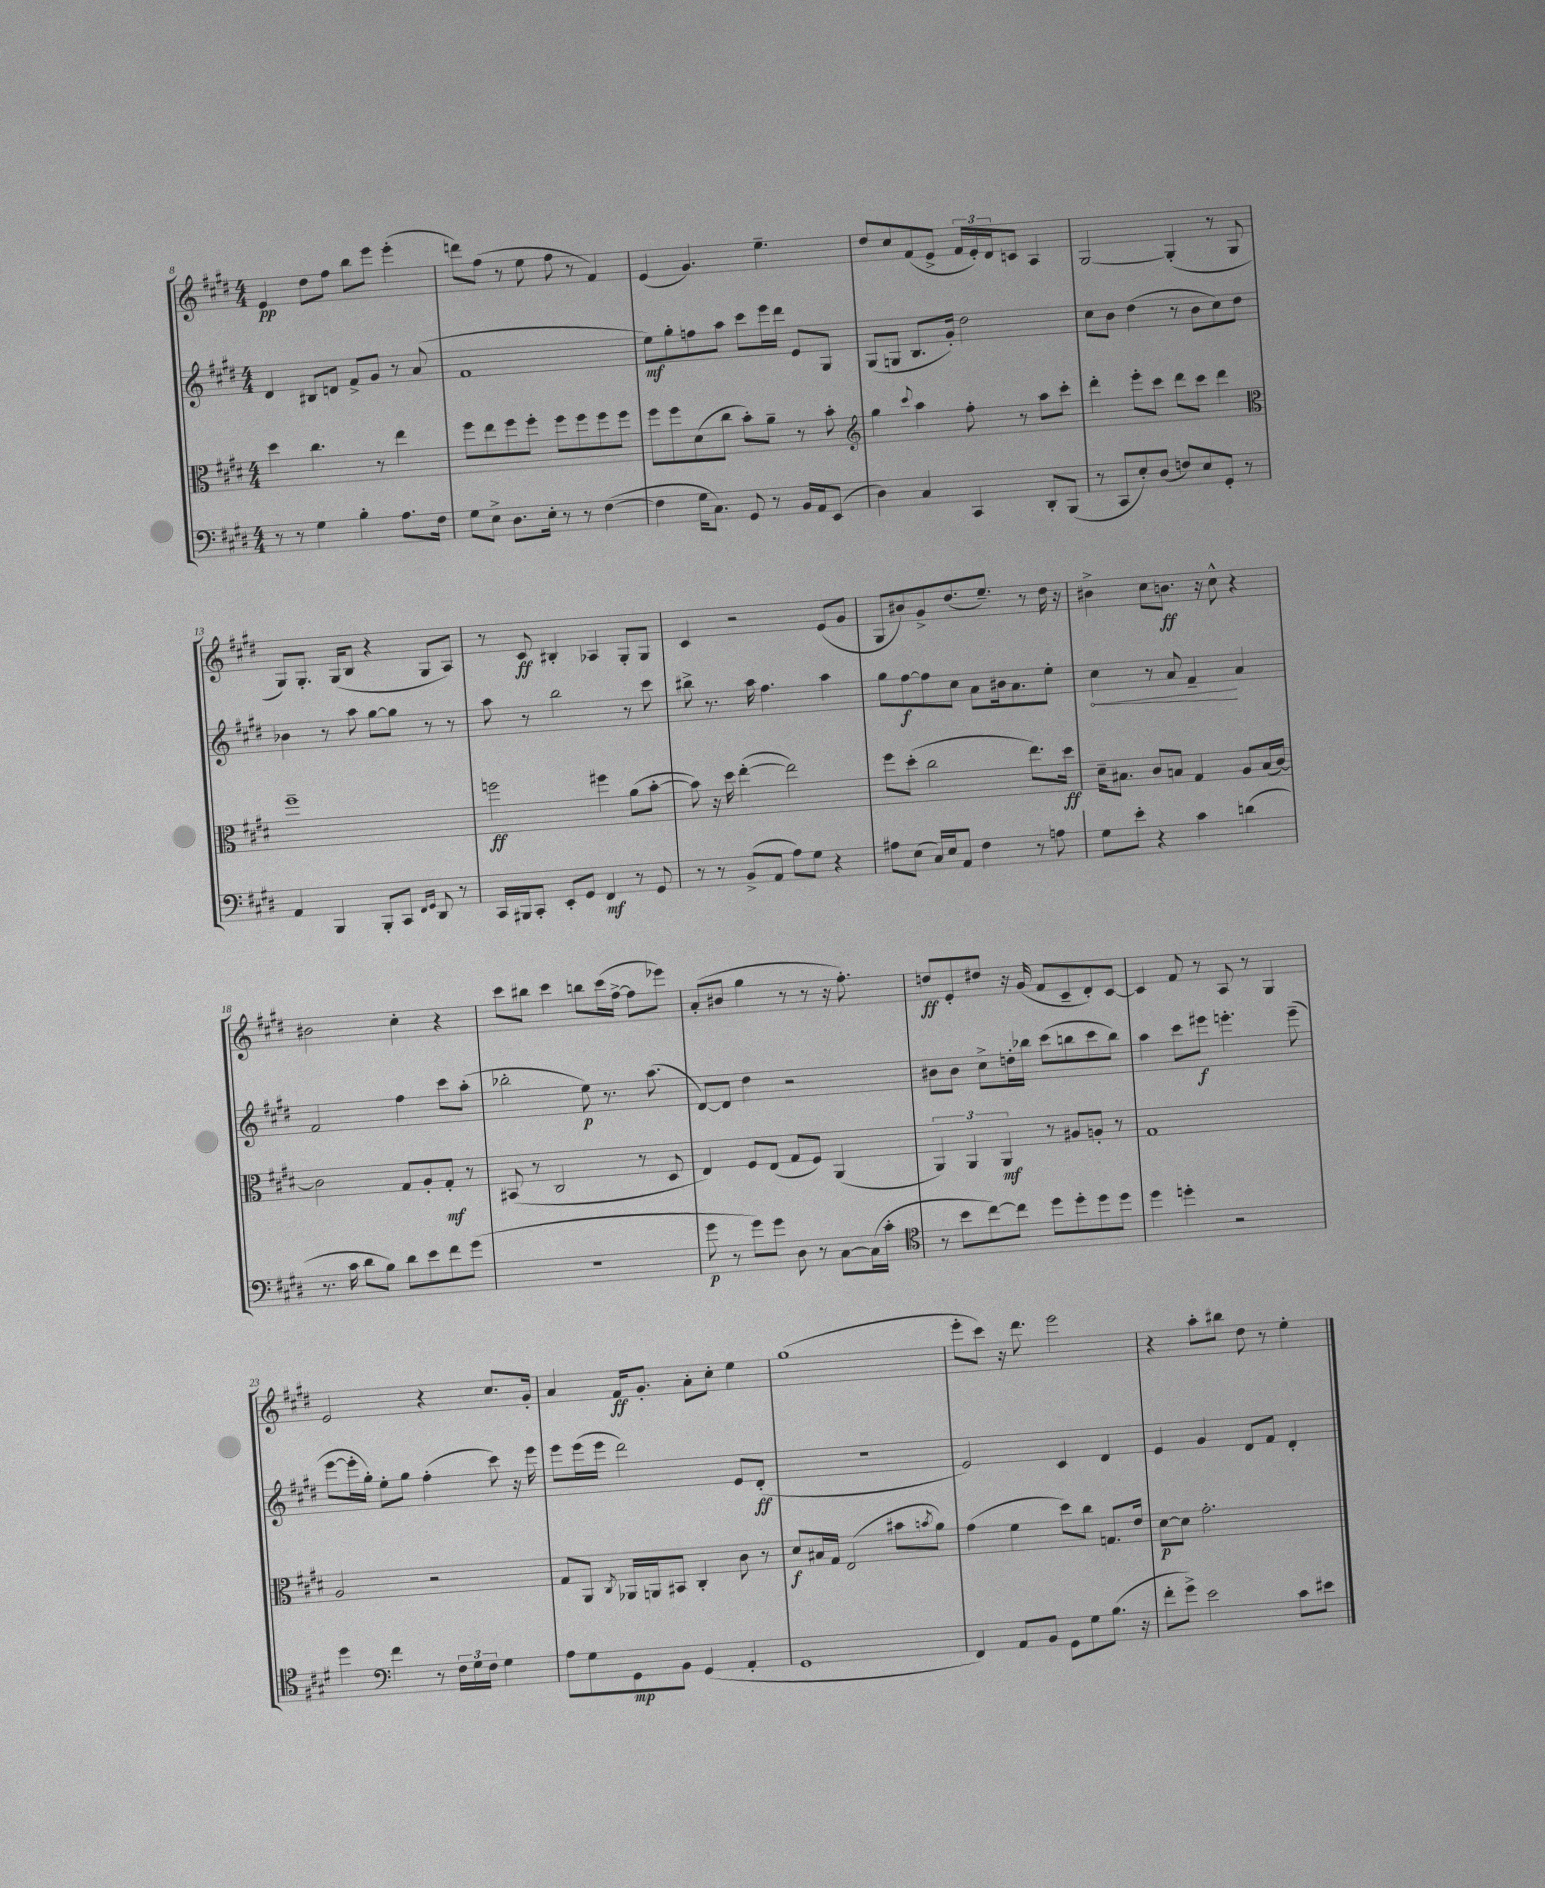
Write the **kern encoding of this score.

**kern	**dynam	**kern	**dynam	**kern	**dynam	**kern	**dynam
*part4	*part4	*part3	*part3	*part2	*part2	*part1	*part1
*staff4	*staff4	*staff3	*staff3	*staff2	*staff2	*staff1	*staff1
*clefF4	*	*clefC3	*	*clefG2	*	*clefG2	*
*k[f#c#g#d#]	*	*k[f#c#g#d#]	*	*k[f#c#g#d#]	*	*k[f#c#g#d#]	*
*M4/4	*	*M4/4	*	*M4/4	*	*M4/4	*
=8	=8	=8	=8	=8	=8	=8	=8
8r	.	4dd#\	.	4d#/	.	4e/	pp
8r	.	.	.	.	.	.	.
4G#\	.	4.cc#\	.	8B#X/L	.	8dd#\L	.
.	.	.	.	8dn/J	.	8ff#\J	.
4B'\	.	.	.	8f#^/L	.	8bb\L	.
.	.	8r	.	8g#/J	.	8eee\J	.
8.A\L	.	4ee\	.	8r	.	(4eee'\	.
.	.	.	.	(8a/	.	.	.
16F#\Jk	.	.	.	.	.	.	.
=9	=9	=9	=9	=9	=9	=9	=9
8G#\L	.	8ff#\L	.	1f#	.	8dddn\L)	.
8E^\J	.	8ee\	.	.	.	(8ff#\J	.
8.D#\L	.	8ff#\	.	.	.	8r	.
.	.	8ff#'\J	.	.	.	8ee\	.
16E'\Jk	.	.	.	.	.	.	.
8r	.	8ff#\L	.	.	.	8ff#\	.
8r	.	8ff#\	.	.	.	8r	.
([4F#\	.	8ff#\	.	.	.	4f#/)	.
.	.	8ff#\J	.	.	.	.	.
=10	=10	=10	=10	=10	=10	=10	=10
4F#\]	.	8ff#\L	.	8ee\L)	mf	(4e/	.
.	.	8ff#\	.	8gg#'\	.	.	.
16G#\KL	.	(8d#\	.	8ffn\	.	4.g#/)	.
8.C#\J)	.	.	.	.	.	.	.
.	.	8cc#\J	.	8aa\J	.	.	.
8GG#/	.	8b'\L)	.	8ccc#\L	.	.	.
8r	.	8a~\J	.	16eee\L	.	4.ee~\	.
.	.	.	.	16ddd#\JJ	.	.	.
16BB/LL	.	8r	.	8e/L	.	.	.
16AA/J	.	.	.	.	.	.	.
(8EE/J	.	8b'\	.	8G#/J	.	.	.
=11	=11	=11	=11	=11	=11	=11	=11
*	*	*clefG2	*	*	*	*	*
4D#\)	.	4gg#\	.	(8G#/L	.	8dd#/L	.
.	.	.	.	8Gn/J	.	8cc#/	.
.	.	8qqccc#/	.	.	.	.	.
4C#/	.	4aa\	.	8.B/L	.	(8f#/	.
.	.	.	.	.	.	8e^/J	.
.	.	.	.	16g#'/Jk)	.	.	.
4CC#/	.	8ff#'\	.	2dd#\	.	24f#/LL	.
.	.	.	.	.	.	24e'/)	.
.	.	.	.	.	.	24d#/J	.
.	.	8r	.	.	.	8cn/J	.
8DD#'/L	.	8aa\L	.	.	.	4A/	.
(8BBB/J	.	8ccc#'\J	.	.	.	.	.
=12	=12	=12	=12	=12	=12	=12	=12
8r	.	4ddd#'\	.	8cc#\L	.	[2G#/	.
8CC#/L	.	.	.	8b\J	.	.	.
8E'/)	.	8eee'\L	.	(4dd#\	.	.	.
(8D#/J	.	8ccc#\J	.	.	.	.	.
8Fn/L)	.	8ddd#\L	.	8r	.	(4G#'/]	.
8E/	.	8ccc#\J	.	8b\L	.	.	.
8GG#'/J	.	4ddd#\	.	8cc#\)	.	8r	.
8r	.	.	.	8dd#\J	.	8G#/	.
!!LO:LB:g=z
=13	=13	=13	=13	=13	=13	=13	=13
*	*	*clefC3	*	*	*	*	*
4AA/	.	1ff#~	.	4b-X\	.	8G#/L)	.
.	.	.	.	.	.	8.G#'/J	.
4BBB/	.	.	.	8r	.	.	.
.	.	.	.	.	.	(16G#/KL	.
.	.	.	.	8aa\	.	8B/J	.
8BBB'/L	.	.	.	[8gg#\L	.	4r	.
8CC#/J	.	.	.	8gg#\J]	.	.	.
16qqFF#/LL	.	.	.	.	.	.	.
16qqGG#/JJ	.	.	.	.	.	.	.
8DD#/	.	.	.	8r	.	8G#/L	.
8r	.	.	.	8r	.	8A/J)	.
=14	=14	=14	=14	=14	=14	=14	=14
16CC#/LL	.	2ffn\	ff	8aa\	.	8r	.
16BBB#X/J	.	.	.	.	.	.	.
8CC#'/J	.	.	.	8r	.	8c#/	ff
8EE'/L	.	.	.	2bb\	.	4B#X'/	.
8GG#/J	.	.	.	.	.	.	.
4FF#/	mf	4ff#X\	.	.	.	4A-X/	.
8r	.	(8a\L	.	8r	.	8G#'/L	.
8GG#/	.	[8b'\J	.	8ccc#\	.	8G#/J	.
=15	=15	=15	=15	=15	=15	=15	=15
8r	.	8b\])	.	8bb#X^\	.	4c#/	.
8r	.	16r	.	8.r	.	.	.
.	.	16dd#\	.	.	.	.	.
(8BB^/L	.	([4ee'\	.	.	.	2r	.
.	.	.	.	16aa\	.	.	.
8AA/J	.	.	.	4.ff#\	.	.	.
8A\L)	.	2ee\])	.	.	.	.	.
8G#\J	.	.	.	.	.	.	.
4r	.	.	.	4aa\	.	(8e/L	.
.	.	.	.	.	.	8g#/J	.
=16	=16	=16	=16	=16	=16	=16	=16
8A#X\L	.	8ff#\L	.	8gg#\L	.	8G#/L	.
(8E\J	.	(8dd#'\J	.	[8ff#\	f	8b#X/)	.
16C#/LL)	.	2cc#\	.	8ff#\]	.	8g#^/	.
16E/J	.	.	.	.	.	.	.
8AA/J	.	.	.	8cc#\J	.	(8.dd#/	.
4F#\	.	.	.	8a\L	.	.	.
.	.	.	.	.	.	8.ee~/J)	.
.	.	.	.	16b#X\k	.	.	.
.	.	.	.	8.a\	.	.	.
8r	.	8.ee\L)	.	.	.	8r	.
8An\	.	.	.	8ee'\J	.	16dd#\	.
.	.	16dd#\Jk	ff	.	.	16r	.
=17	=17	=17	=17	=17	=17	=17	=17
!	!	!	!	!	!LO:HP:b	!	!
8G#\L	.	16d#~\KL	.	4cc#\	<	4b#X^\	.
.	.	8.B#X\J	.	.	.	.	.
8e'\J	.	.	.	.	.	.	.
4r	.	8c#/L	.	8r	.	8cc#\L	.
.	.	8Bn/J	.	8a/	.	8.bn\J	ff
4c#\	.	4G#/	.	4f#~/	.	.	.
.	.	.	.	.	.	16r	.
.	.	.	.	.	.	8cc#^^\	.
(4dn\	.	8A/L	.	4a/	[	4r	.
.	.	(16B/L	.	.	.	.	.
.	.	[16c#/JJ)	.	.	.	.	.
!!LO:LB:g=z
=18	=18	=18	=18	=18	=18	=18	=18
8.r	.	2c#\]	.	2f#/	.	2b#X\	.
16c#\	.	.	.	.	.	.	.
8d#\L	.	.	.	.	.	.	.
8B\J)	.	.	.	.	.	.	.
8d#\L	.	8G#/L	.	4ff#\	.	4cc#'\	.
8e\	.	8A'/	.	.	.	.	.
8f#\	.	8G#'/J	mf	8ccc#\L	.	4r	.
(8g#\J	.	8r	.	(8aa'\J	.	.	.
=19	=19	=19	=19	=19	=19	=19	=19
1r	.	(8BB#X/	.	2bb-X'\	.	8ccc#\L	.
.	.	8r	.	.	.	8bb#X\J	.
.	.	2C#/	.	.	.	4ccc#\	.
.	.	.	.	8ee\)	p	8bbn\L	.
.	.	.	.	8.r	.	(16ccc#\L	.
.	.	.	.	.	.	[16ff#^\JJ	.
.	.	8r	.	.	.	8ff#\L]	.
.	.	.	.	(8.aa\	.	.	.
.	.	8D#/	.	.	.	8eee-X\J)	.
=20	=20	=20	=20	=20	=20	=20	=20
8g#\	p	4E/)	.	[8d#/L)	.	(8a'/L	.
8r	.	.	.	8d#/J]	.	8b#X/J	.
8g#\L)	.	8F#/L	.	4dd#\	.	4gg#\	.
8g#\J	.	(8E/J	.	.	.	.	.
8D#\	.	8G#/L	.	2r	.	8r	.
8r	.	8F#/J)	.	.	.	8r	.
[8C#\L	.	(4AA/	.	.	.	16r	.
.	.	.	.	.	.	8.ff#'\)	.
(16C#\L]	.	.	.	.	.	.	.
16c#'\JJ	.	.	.	.	.	.	.
=21	=21	=21	=21	=21	=21	=21	=21
*clefC4	*	*	*	*	*	*	*
8r	.	6AA/)	.	8b#X\L	.	8ddn/L	ff
8b\L	.	.	.	8b#\J	.	8e'/	.
.	.	6AA/	.	.	.	.	.
[8cc#\)	.	.	.	8cc#^\L	.	8dd#X/J	.
.	.	6AA/	mf	.	.	.	.
8cc#\J]	.	.	.	16ddn'\L	.	16r	.
.	.	.	.	16bb-X\JJ	.	(16g#/	.
8dd#\L	.	8r	.	(8ccc#\L	.	8f#/L	.
8dd#'\	.	8A#X/L	.	8bbn\	.	8c#~/	.
8dd#\	.	8An'/J	.	8ccc#\	.	8d#'/)	.
8dd#\J	.	8r	.	8bb\J)	.	[8c#/J	.
=22	=22	=22	=22	=22	=22	=22	=22
4dd#\	.	1G#	.	4aa\	.	4c#/]	.
4ddn'\	.	.	.	8ccc#\L	.	8f#/	.
.	.	.	.	8eee#X\J	f	8r	.
2r	.	.	.	4.eeen'\	.	8A/	.
.	.	.	.	.	.	8r	.
.	.	.	.	.	.	4G#/	.
.	.	.	.	(8eee~\	.	.	.
!!LO:LB:g=z
=23	=23	=23	=23	=23	=23	=23	=23
4dd#\	.	2A/	.	[8eee\L	.	2e/	.
.	.	.	.	16eee'\L]	.	.	.
.	.	.	.	16gg#'\JJ)	.	.	.
*clefF4	*	*	*	*	*	*	*
4f#\	.	.	.	8ee'\L	.	.	.
.	.	.	.	8gg#\J	.	.	.
8r	.	2r	.	(4ff#'\	.	4r	.
24F#\LL	.	.	.	.	.	.	.
24G#\	.	.	.	.	.	.	.
24F#\JJ	.	.	.	.	.	.	.
4G#\	.	.	.	8ccc#\)	.	8.cc#/L	.
.	.	.	.	16r	.	.	.
.	.	.	.	16eee\	.	16g#'/Jk	.
=24	=24	=24	=24	=24	=24	=24	=24
8A\L	.	8G#/L	.	8eee\L	.	4a/	.
8G#\	.	8AA/J	.	(16eee\L	.	.	.
.	.	.	.	16eee\JJ	.	.	.
.	.	8qC#/	.	.	.	.	.
8GG#\	mp	16AA-X/LL	.	2ddd#\)	.	16f#/KL	ff
.	.	16AAn/J	.	.	.	8.g#'/J	.
8BB\J	.	8BB#X/J	.	.	.	.	.
(4GG#/	.	4C#'/	.	.	.	8a'\L	.
.	.	.	.	.	.	8cc#'\J	.
4AA'/	.	8c#\	.	8e/L	.	4ee\	.
.	.	8r	.	(8d#'/J	ff	.	.
=25	=25	=25	=25	=25	=25	=25	=25
1GG#	.	8d#/L	f	1r	.	(1gg#	.
.	.	16B#X/L	.	.	.	.	.
.	.	16G#/JJ	.	.	.	.	.
.	.	(2E/	.	.	.	.	.
.	.	8b#X\L	.	.	.	.	.
.	.	8qbn/	.	.	.	.	.
.	.	8a\J)	.	.	.	.	.
=26	=26	=26	=26	=26	=26	=26	=26
4FF#/)	.	(4g#\	.	2e/)	.	8eee'\L	.
.	.	.	.	.	.	8ccc#\J)	.
8AA/L	.	4f#\	.	.	.	16r	.
.	.	.	.	.	.	8.ddd#\	.
8BB/J	.	.	.	.	.	.	.
8GG#\L	.	8dd#\L)	.	4c#/	.	2eee\	.
8G#\	.	8cc#\J	.	.	.	.	.
(8.B\J	.	8.Gn/L	.	4d#/	.	.	.
16r	.	16e/Jk	.	.	.	.	.
=27	=27	=27	=27	=27	=27	=27	=27
8f#'\L	.	[8d#\L	p	4e/	.	4r	.
8g#^\J)	.	8d#\J]	.	.	.	.	.
2e\	.	2.g#'\	.	4g#/	.	8aa'\L	.
.	.	.	.	.	.	8bb#X\J	.
.	.	.	.	8d#/L	.	8dd#\	.
.	.	.	.	8f#/J	.	8r	.
8c#\L	.	.	.	4d#'/	.	4ee'\	.
8e#X\J	.	.	.	.	.	.	.
==	==	==	==	==	==	==	==
*-	*-	*-	*-	*-	*-	*-	*-
